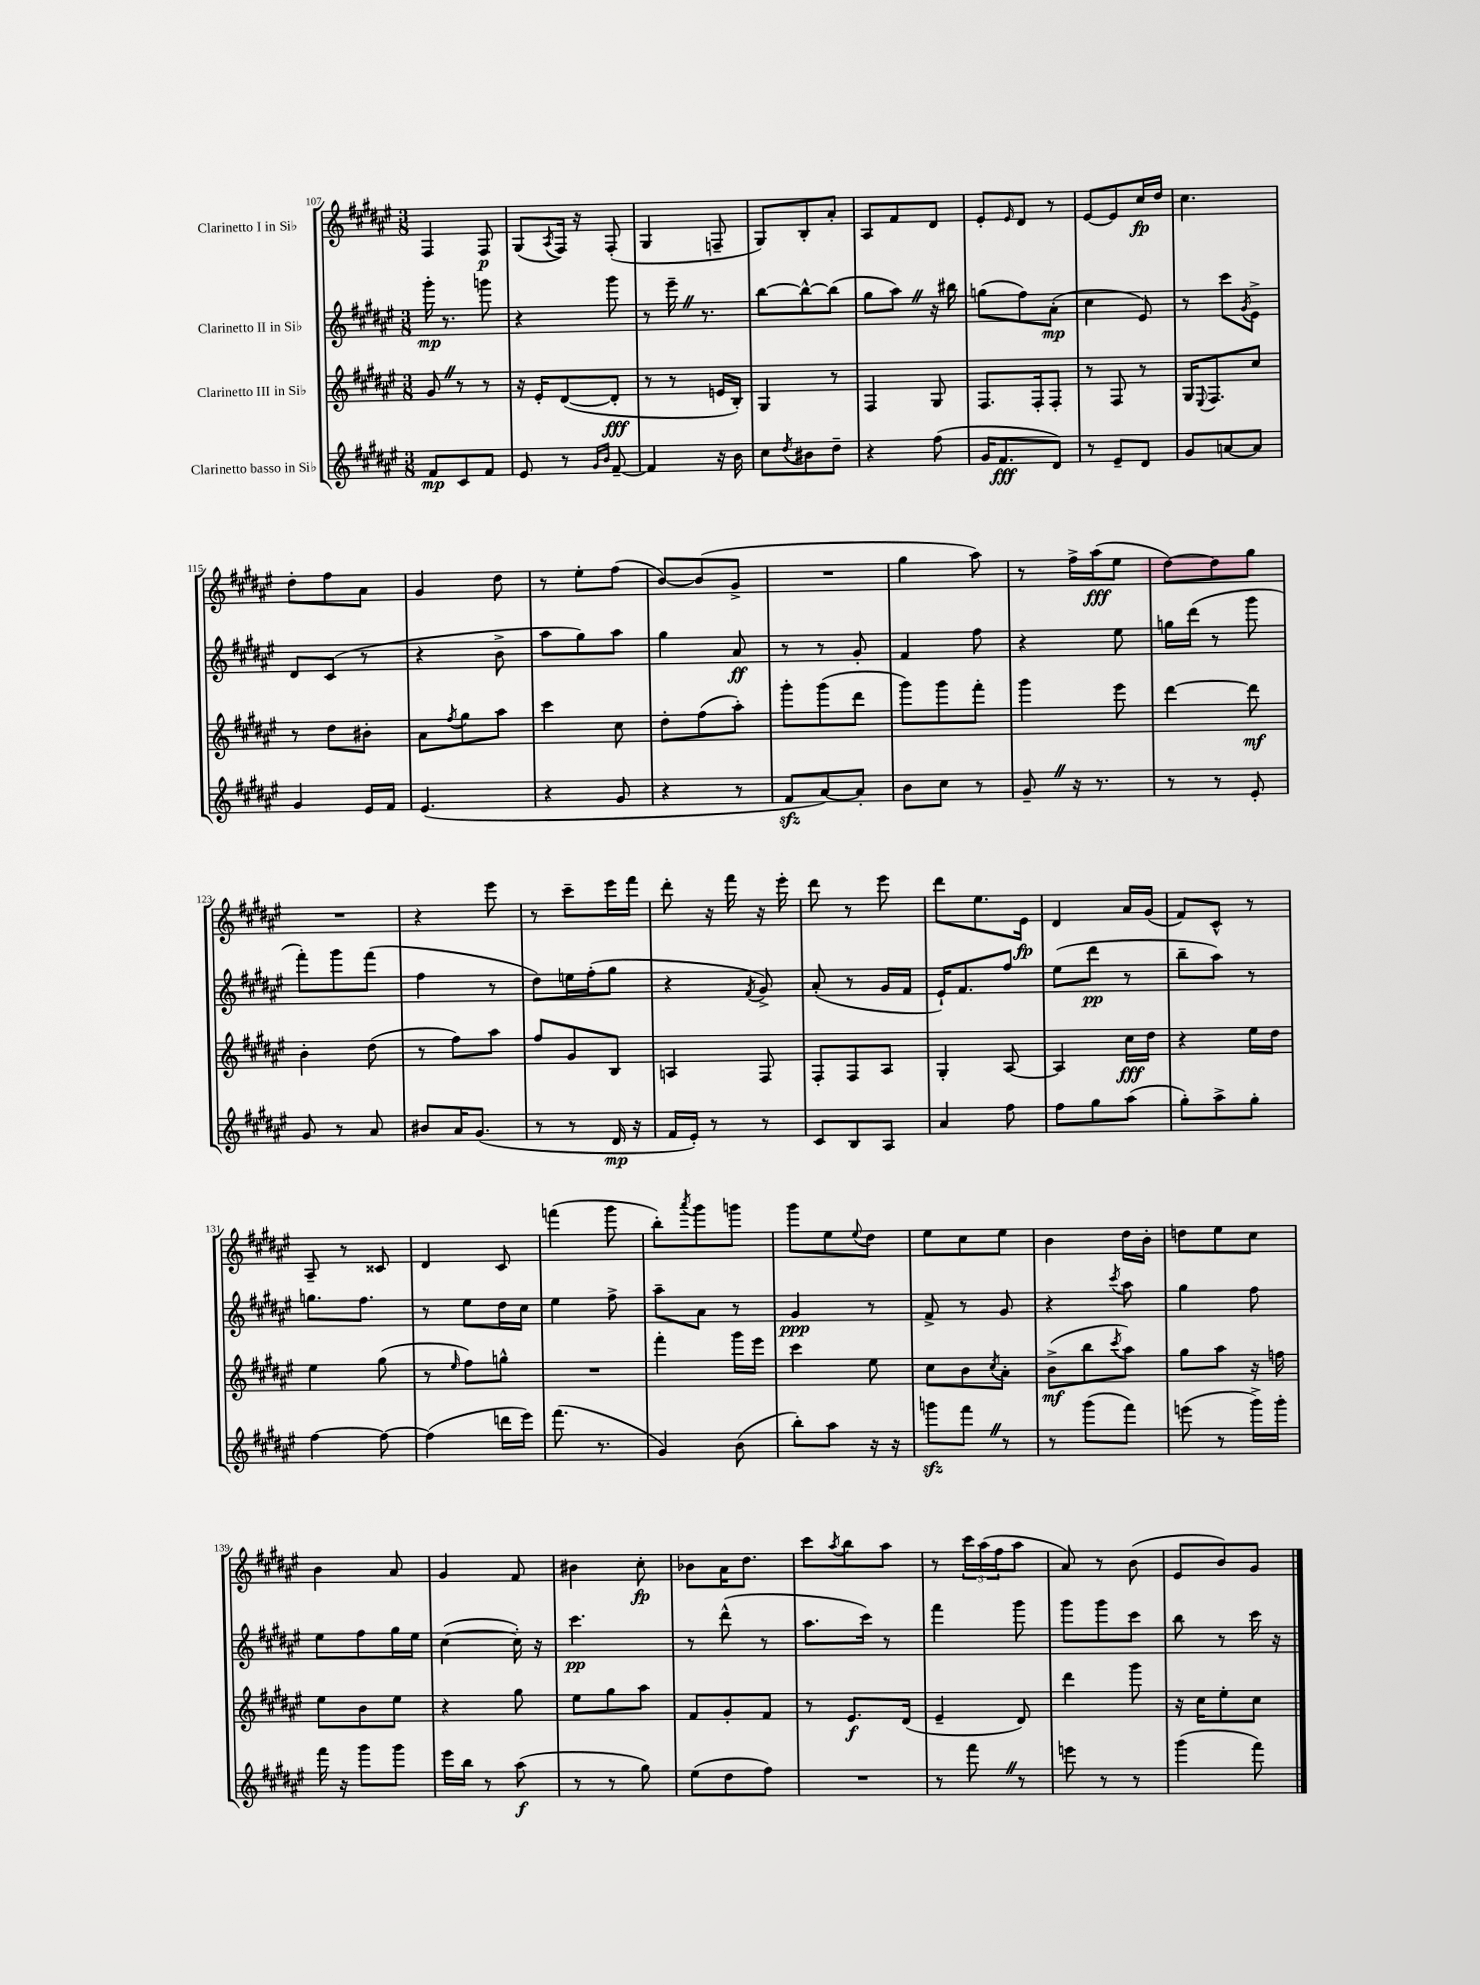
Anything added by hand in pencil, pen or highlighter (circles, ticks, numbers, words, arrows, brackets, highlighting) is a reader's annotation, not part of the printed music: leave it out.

**kern	**kern	**kern	**kern
*staff4	*staff3	*staff2	*staff1
*clefG2	*clefG2	*clefG2	*clefG2
*k[f#c#g#d#a#e#]	*k[f#c#g#d#a#e#]	*k[f#c#g#d#a#e#]	*k[f#c#g#d#a#e#]
*M3/8	*M3/8	*M3/8	*M3/8
8f#/L	8g#/	16ggg#'\	4F#/
.	.	8.r	.
8c#/	8r	.	.
8f#/J	8r	8ggg\	8F#/
=	=	=	=
8e#/	16r	4r	(8G#/L
.	16e#'/LK	.	.
.	.	.	8qA#/
8r	([8d#/	.	16F#/Jk)
.	.	.	16r
16qqg#/LL	.	.	.
16qqb/JJ	.	.	.
[8f#~/	8d#'/]J	8ggg#\	(8F#'/
=	=	=	=
4f#/]	8r	8r	4G#/
.	8r	16eee#~\	.
.	.	8.r	.
16r	16e/LL	.	8F~/
16b\	16B'/JJ)	.	.
=	=	=	=
8cc#\L	4G#/	[8bb\L	8G#/L)
8qdd#/	.	.	.
8b#\	.	8bb^^\_	8B'/
8dd#~\J	8r	(8bb\]J	8a#'/J
=	=	=	=
4r	4F#/	8gg#\L	8A#/L
.	.	8aa#\J)	8f#/
(8ff#\	8G#/	16r	8d#/J
.	.	16bb#\	.
=	=	=	=
16g#/LK	8.F#/L	(8gg\L	8e#'/L
8.f#/	.	.	.
.	.	.	16qqe#/
.	.	8ff#\)	8d#/J
.	16F#'/k	.	.
8d#/J)	8F#'/J	(8a#'\J	8r
=	=	=	=
8r	8r	4cc#\	[8e#/L
8e#~/L	8F#/	.	8e#/]
8d#/J	8r	8e#/)	16cc#/L
.	.	.	16dd#/JJ
=	=	=	=
8g#/L	16G#/LK	8r	4.cc#\
.	8qqE#/	.	.
.	8.F#/	.	.
[8a/	.	8ccc#\L	.
.	.	8qg#/	.
8a/]J	8cc#/J	8e#^\J	.
=	=	=	=
4g#/	8r	8d#/L	8dd#'\L
.	8dd#\L	(8c#/J	8ff#\
16e#/LL	8b#'\J	8r	8a#\J
16f#/JJ	.	.	.
=	=	=	=
(4.e#/	8a#\L	4r	4g#/
.	8qff#/	.	.
.	8gg#\	.	.
.	8aa#\J	8b^\	8dd#\
=	=	=	=
4r	4ccc#\	8aa#\L	8r
.	.	8gg#\)	8ee#'\L
8g#/	8cc#\	8aa#\J	(8ff#\J
=	=	=	=
4r	8dd#'\L	4gg#\	[8b/L)
.	(8ff#\	.	(8b/]
8r	8aa#'\J)	8a#/	8g#^/J
=	=	=	=
8f#/L	8ggg#'\L	8r	4.r
[8a#/)	(8ggg#\	8r	.
8a#'/]J	8ddd#\J	8g#'/	.
=	=	=	=
8b\L	8ggg#\L)	4f#/	4gg#\
8cc#\J	8ggg#\	.	.
8r	8fff#'\J	8ff#\	8aa#\)
=	=	=	=
8g#~/	4ggg#\	4r	8r
16r	.	.	16ff#^\LL
8.r	.	.	(16aa#\J
.	8eee#\	8ee#\	8ee#\J
=	=	=	=
8r	[4ddd#\	16gg\LL	[8dd#\L)
.	.	(16ddd#\JJ	.
8r	.	8r	8dd#\]
8e#'/	8ddd#\]	8ggg#\	8gg#\J
=	=	=	=
8g#/	4b'\	8fff#'\L)	4.r
8r	.	8ggg#\	.
8a#/	(8dd#\	(8fff#\J	.
=	=	=	=
8b#/L	8r	4ff#\	4r
16a#/K	8ff#\L)	.	.
(8.g#/J	.	.	.
.	8aa#\J	8r	8eee#\
=	=	=	=
8r	8ff#/L	8dd#\L)	8r
8r	8g#/	16ee\L	8ccc#~\L
.	.	(16ff#'\J	.
16d#/	8B/J	8gg#\J	16eee#\L
16r	.	.	16fff#\JJ
=	=	=	=
16f#/LL	4A/	4r	8ddd#'\
16e#'/JJ)	.	.	.
8r	.	.	16r
.	.	.	16fff#\
.	.	8qf#/	.
8r	8F#/	8g#^/)	16r
.	.	.	16eee#'\
=	=	=	=
8c#/L	8F#'/L	(8a#'/	8ddd#\
8B/	8F#/	8r	8r
8A#/J	8A#/J	16g#/LL	8eee#\
.	.	16f#/JJ	.
=	=	=	=
4a#/	4G#'/	16e#`/LK)	8ddd#\L
.	.	8.f#/	.
.	.	.	8.ee#\
8ff#\	[8A#/	8ff#/J	.
.	.	.	16e#\Jk
=	=	=	=
8ff#\L	4A#/]	(8ee#\L	4d#/
8gg#\	.	8ddd#\J	.
(8aa#\J	16cc#\LL	8r	16a#/LL
.	16dd#\JJ	.	(16g#/JJ
=	=	=	=
8gg#'\L)	4r	8bb~\L	8f#/L)
8aa#^\	.	8aa#\J)	8c#^^/J
8gg#'\J	16ee#\LL	8r	8r
.	16dd#\JJ	.	.
=	=	=	=
[4ff#\	4ee#\	8.gg\L	8A#~/
.	.	.	8r
.	.	8.ff#\J	.
8ff#\_	(8gg#\	.	8c##/
=	=	=	=
(4ff#\]	8r	8r	4d#/
.	16qqee#/	.	.
.	8ff#\L)	8ee#\L	.
16ddd\LL	8gg^^\J	16dd#\L	8c#/
16eee#\JJ)	.	16cc#\JJ	.
=	=	=	=
(8.fff#\	4.r	4ee#\	(4fff\
8.r	.	.	.
.	.	8ff#^\	8ggg#\
=	=	=	=
4g#/)	4fff#'\	8aa#~\L	8bb'\L)
.	.	.	8qaaa#/
.	.	8a#\J	8ggg#\
(8b\	16ggg#\LL	8r	8ggg\J
.	16eee#\JJ	.	.
=	=	=	=
8bb'\L)	4ccc#\	4g#/	8ggg#\L
8aa#\J	.	.	8ee#\
.	.	.	8qqee#/
16r	8ee#\	8r	8dd#\J
16r	.	.	.
=	=	=	=
8ggg\L	8cc#\L	8f#^/	8ee#\L
8fff#\J	8b\	8r	8cc#\
.	8qcc#/	.	.
8r	8a#'\J	8g#/	8ee#\J
=	=	=	=
8r	(8b^\L	4r	4b\
(8ggg#\L	8bb\	.	.
.	8qccc#/	8qccc#/	.
8fff#\J)	8aa#\J)	8aa#\	16dd#\LL
.	.	.	16b'\JJ
=	=	=	=
(8eee\	8gg#\L	4gg#\	8dd\L
8r	8aa#\J	.	8ee#\
16ggg#^\LL)	16r	8ff#\	8cc#\J
16ggg#'\JJ	16ff\	.	.
=	=	=	=
16fff#\	8ee#\L	8ee#\L	4b\
16r	.	.	.
8ggg#\L	8b\	8ff#\	.
8ggg#\J	8ee#\J	16gg#\L	8a#/
.	.	16ee#\JJ	.
=	=	=	=
16eee#\LL	4r	([4cc#\	4g#/
16bb\JJ	.	.	.
8r	.	.	.
(8aa#\	8gg#\	16cc#'\])	8f#/
.	.	16r	.
=	=	=	=
8r	8ee#\L	4.ccc#\	4b#\
8r	8gg#\	.	.
8gg#\)	8aa#\J	.	8cc#'\
=	=	=	=
(8ee#\L	8f#/L	8r	8b-\L
8dd#\	8g#'/	(8ddd#^^\	16a#\K
.	.	.	8.dd#\J
8ff#\J)	8f#/J	8r	.
=	=	=	=
4.r	8r	8.aa#\L	8ccc#\L
.	.	.	8qaa#/
.	8.e#/L	.	8bb\
.	.	16ccc#\Jk)	.
.	.	8r	8aa#\J
.	(16d#/Jk	.	.
=	=	=	=
8r	4e#~/	4fff#\	8r
8fff#\	.	.	24ccc#\LL
.	.	.	(24aa#\
.	.	.	24ff#\J
8r	8d#/)	8ggg#\	8aa#\J
=	=	=	=
8eee\	4ddd#\	8ggg#\L	8a#/)
8r	.	8ggg#\	8r
8r	8ggg#\	8ccc#\J	(8b\
=	=	=	=
(4ggg#\	16r	8bb\	8e#/L
.	16cc#\LK	.	.
.	8ee#'\	8r	8b/)
8fff#\)	8cc#\J	16ccc#\	8g#/J
.	.	16r	.
==	==	==	==
*-	*-	*-	*-
